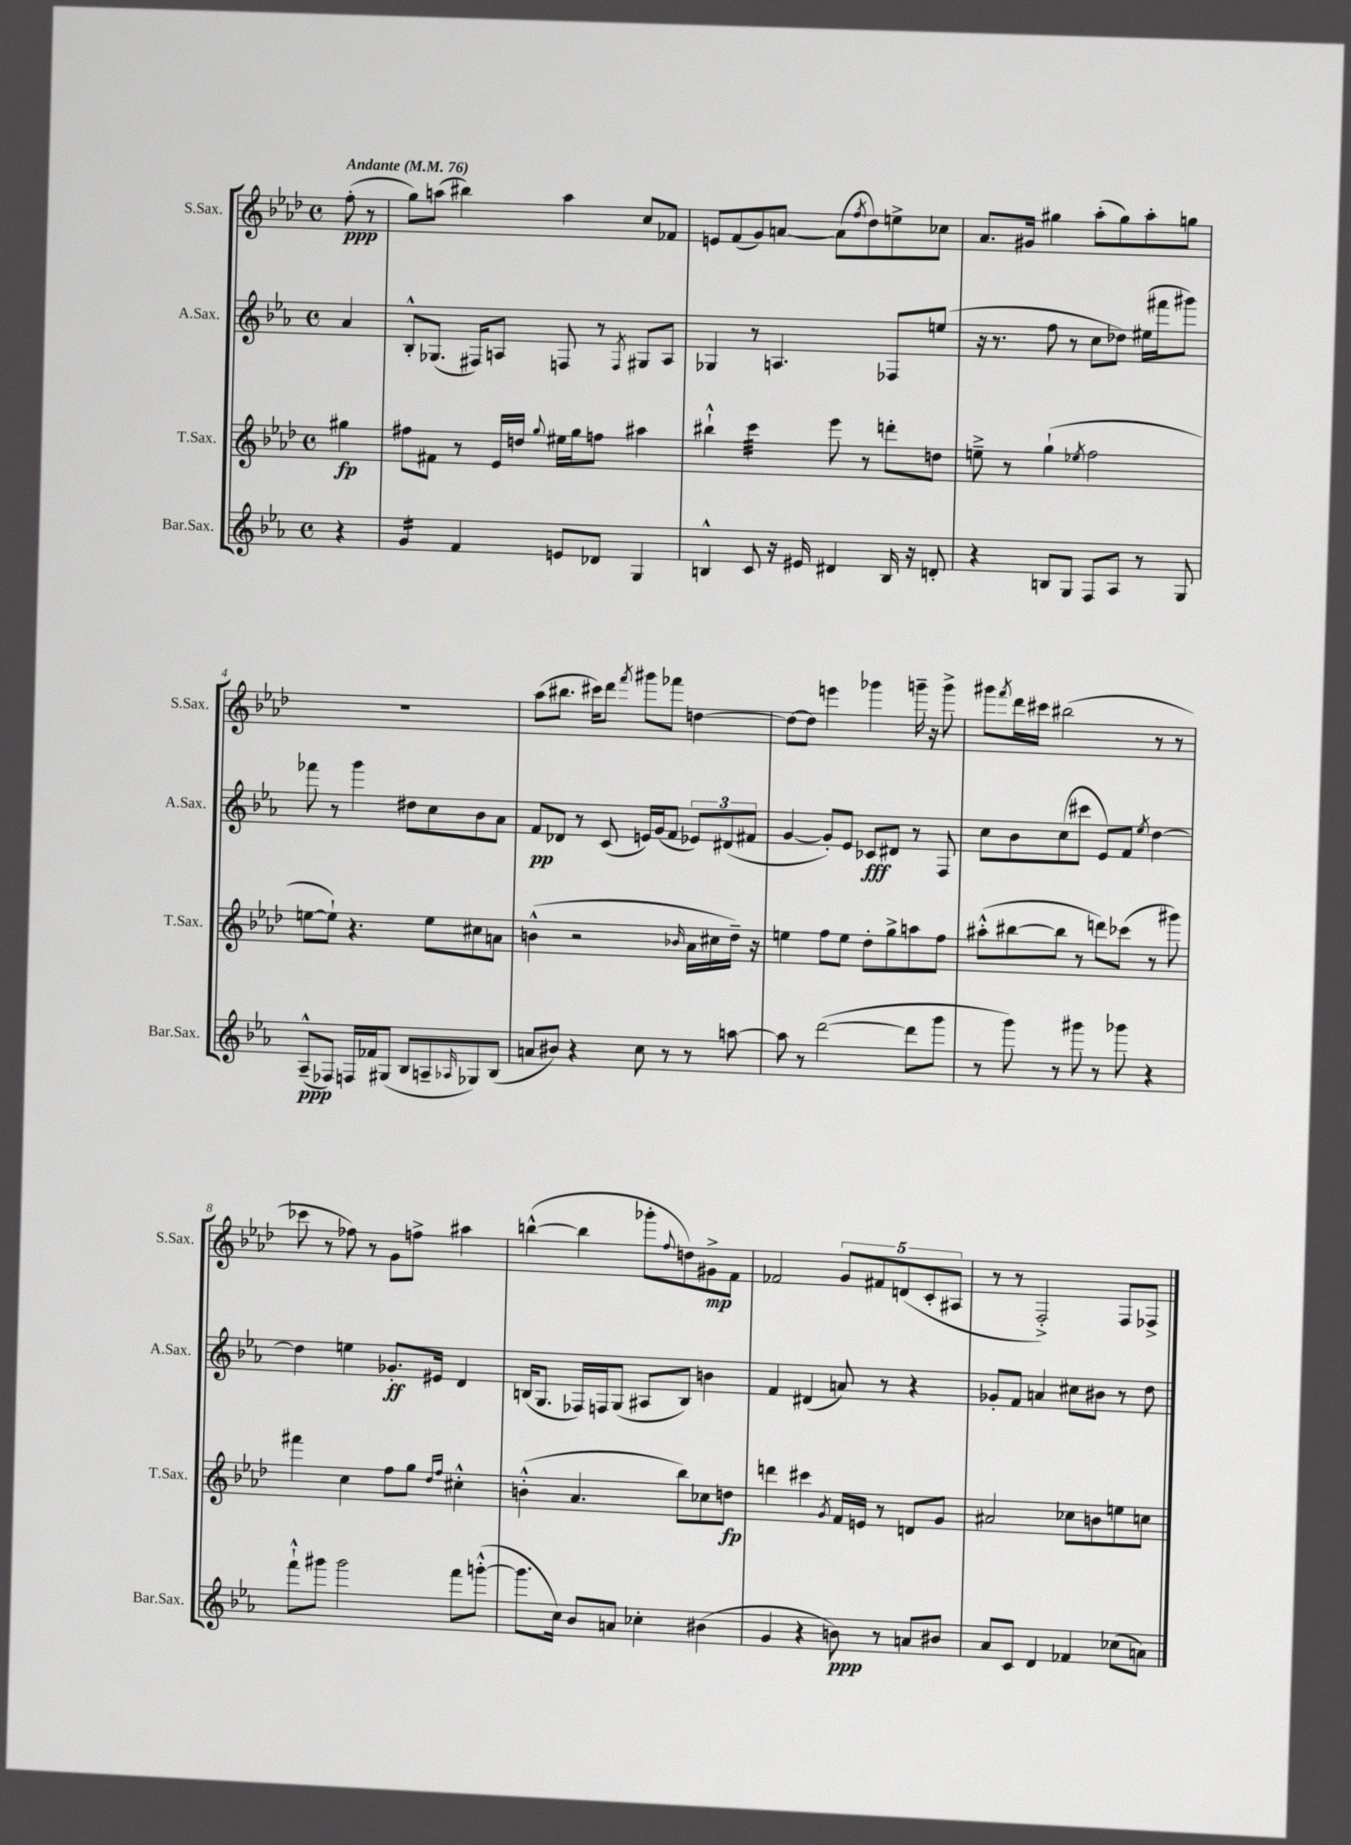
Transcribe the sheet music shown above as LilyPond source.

<<
\new StaffGroup <<
\new Staff = "s0" \with { instrumentName = "S.Sax." shortInstrumentName = "S.Sax." } {
    \clef treble \key aes \major \defaultTimeSignature \time 4/4 \partial 4 \tempo "Andante" 4 = 76
    f''8-.\ppp( r8 |
    g''8) a''8( bis''4) a''4 c''8 fes'8 |
    e'8 f'8( g'8) a'8~ a'8( \acciaccatura { f''8 } des''8) e''8-> ces''8 |
    aes'8. gis'16 gis''4 aes''8-.( gis''8) aes''8-. g''8 |
    R1 |
    aes''8( bis''8. cis'''16) des'''8 \acciaccatura { f'''8 } gis'''8 fes'''8 d''4~ |
    d''8~ d''8 e'''4 ges'''4 g'''16-- r16 g'''8-> |
    gis'''8 \acciaccatura { f'''8 } des'''16 cis'''16 bis''2( r8 r8 |
    ces'''8 r8 fes''8) r8 g'8 f''8-> ais''4 |
    b''4~-^( b''4 ges'''8-. \appoggiatura { f''8 } d''8) gis'8->\mp f'8 |
    fes'2 \tuplet 5/4 { g'8 fis'8 d'8( c'8-. ais8 } |
    r8 r8 f2-.->) f8 fes8-> \bar "|." |
}
\new Staff = "s1" \with { instrumentName = "A.Sax." shortInstrumentName = "A.Sax." } {
    \clef treble \key ees \major \defaultTimeSignature \time 4/4 \partial 4
    aes'4 |
    bes8-.-^ ges8.( fis16) a8 f8 r8 \acciaccatura { f8 } gis8 a8 |
    ges4 r8 a4. fes8 e''8( |
    r16 r8. f''8 r8 c''8 des''8) eis''16( fis'''16 gis'''8) |
    fes'''8 r8 g'''4 dis''8 c''8 bes'8 aes'8 |
    f'8\pp des'8 r8 c'8( e'16) g'16( f'8 \tuplet 3/2 { ees'8) dis'8( fis'8 } |
    g'4~ g'8-.) ees'8 ces'8\fff dis'8 r8 f8 |
    c''8 bes'8 c''8( cis'''8 ees'8) f'8 \acciaccatura { ees''8 } d''4~ |
    d''4 e''4 ges'8.-.\ff eis'16 d'4 |
    b16( g8. fes16) f16 g8( ais8 b8) b'4 |
    f'4 dis'4( a'8) r8 r4 |
    ges'8-. f'8 a'4 cis''8 bis'8 r8 d''8 \bar "|." |
}
\new Staff = "s2" \with { instrumentName = "T.Sax." shortInstrumentName = "T.Sax." } {
    \clef treble \key aes \major \defaultTimeSignature \time 4/4 \partial 4
    gis''4\fp |
    fis''8 fis'8 r8 ees'16 d''16 \appoggiatura { g''8 } eis''16 g''16 f''8 ais''4 |
    bis''4-!-^ c'''4:32 ees'''8 r8 d'''8-. d''8 |
    e''8---> r8 g''4-!( \acciaccatura { ees''8 } f''2 |
    e''8~ e''8-!) r4. e''8 cis''8 a'8 |
    b'4-^( r2 \grace { bes'16 } aes'16 cis''16 des''16--) r16 |
    e''4 f''8 e''8 des''8-. g''8-> a''8 f''8 |
    ais''8-.-^( bis''8~ bis''8 r8 d'''8) ces'''8( r8 gis'''8) |
    fis'''4 c''4 f''8 g''8 \grace { des''16 f''16 } cis''4-.-^ |
    b'4-.-^( aes'4. bes''8) ces''8 d''8\fp |
    d'''4 cis'''4 \acciaccatura { g'8 } f'16 e'16 r8 d'8 g'8 |
    ais'2 ces''8 b'8 e''8 c''8 \bar "|." |
}
\new Staff = "s3" \with { instrumentName = "Bar.Sax." shortInstrumentName = "Bar.Sax." } {
    \clef treble \key ees \major \defaultTimeSignature \time 4/4 \partial 4
    r4 |
    g'4:16 f'4 e'8 des'8 g4 |
    b4-^ c'8 r16 eis'16 dis'4 b16 r16 d'8-. |
    r4 b8 g8 f8 aes8 r8 g8 |
    aes8---^\ppp( fes8) f16 fes'16 gis8( bes8 a8-- \grace { aes16 } ges8) bes8( |
    a'8 bis'8) r4 c''8 r8 r8 a''8~ |
    a''8 r8 d'''2~( d'''8 g'''8 |
    r8 g'''8) r8 gis'''8 r8 ges'''8 r4 |
    f'''8-!-^ gis'''8 gis'''2 f'''8 g'''8~-.-^( |
    g'''8. c''16) bes'8 a'8 ces''4-. bis'4( |
    g'4 r4 b'8\ppp) r8 a'8 bis'8 |
    aes'8 c'8 d'4 fes'4 ces''8( a'8) \bar "|." |
}
>>
>>
